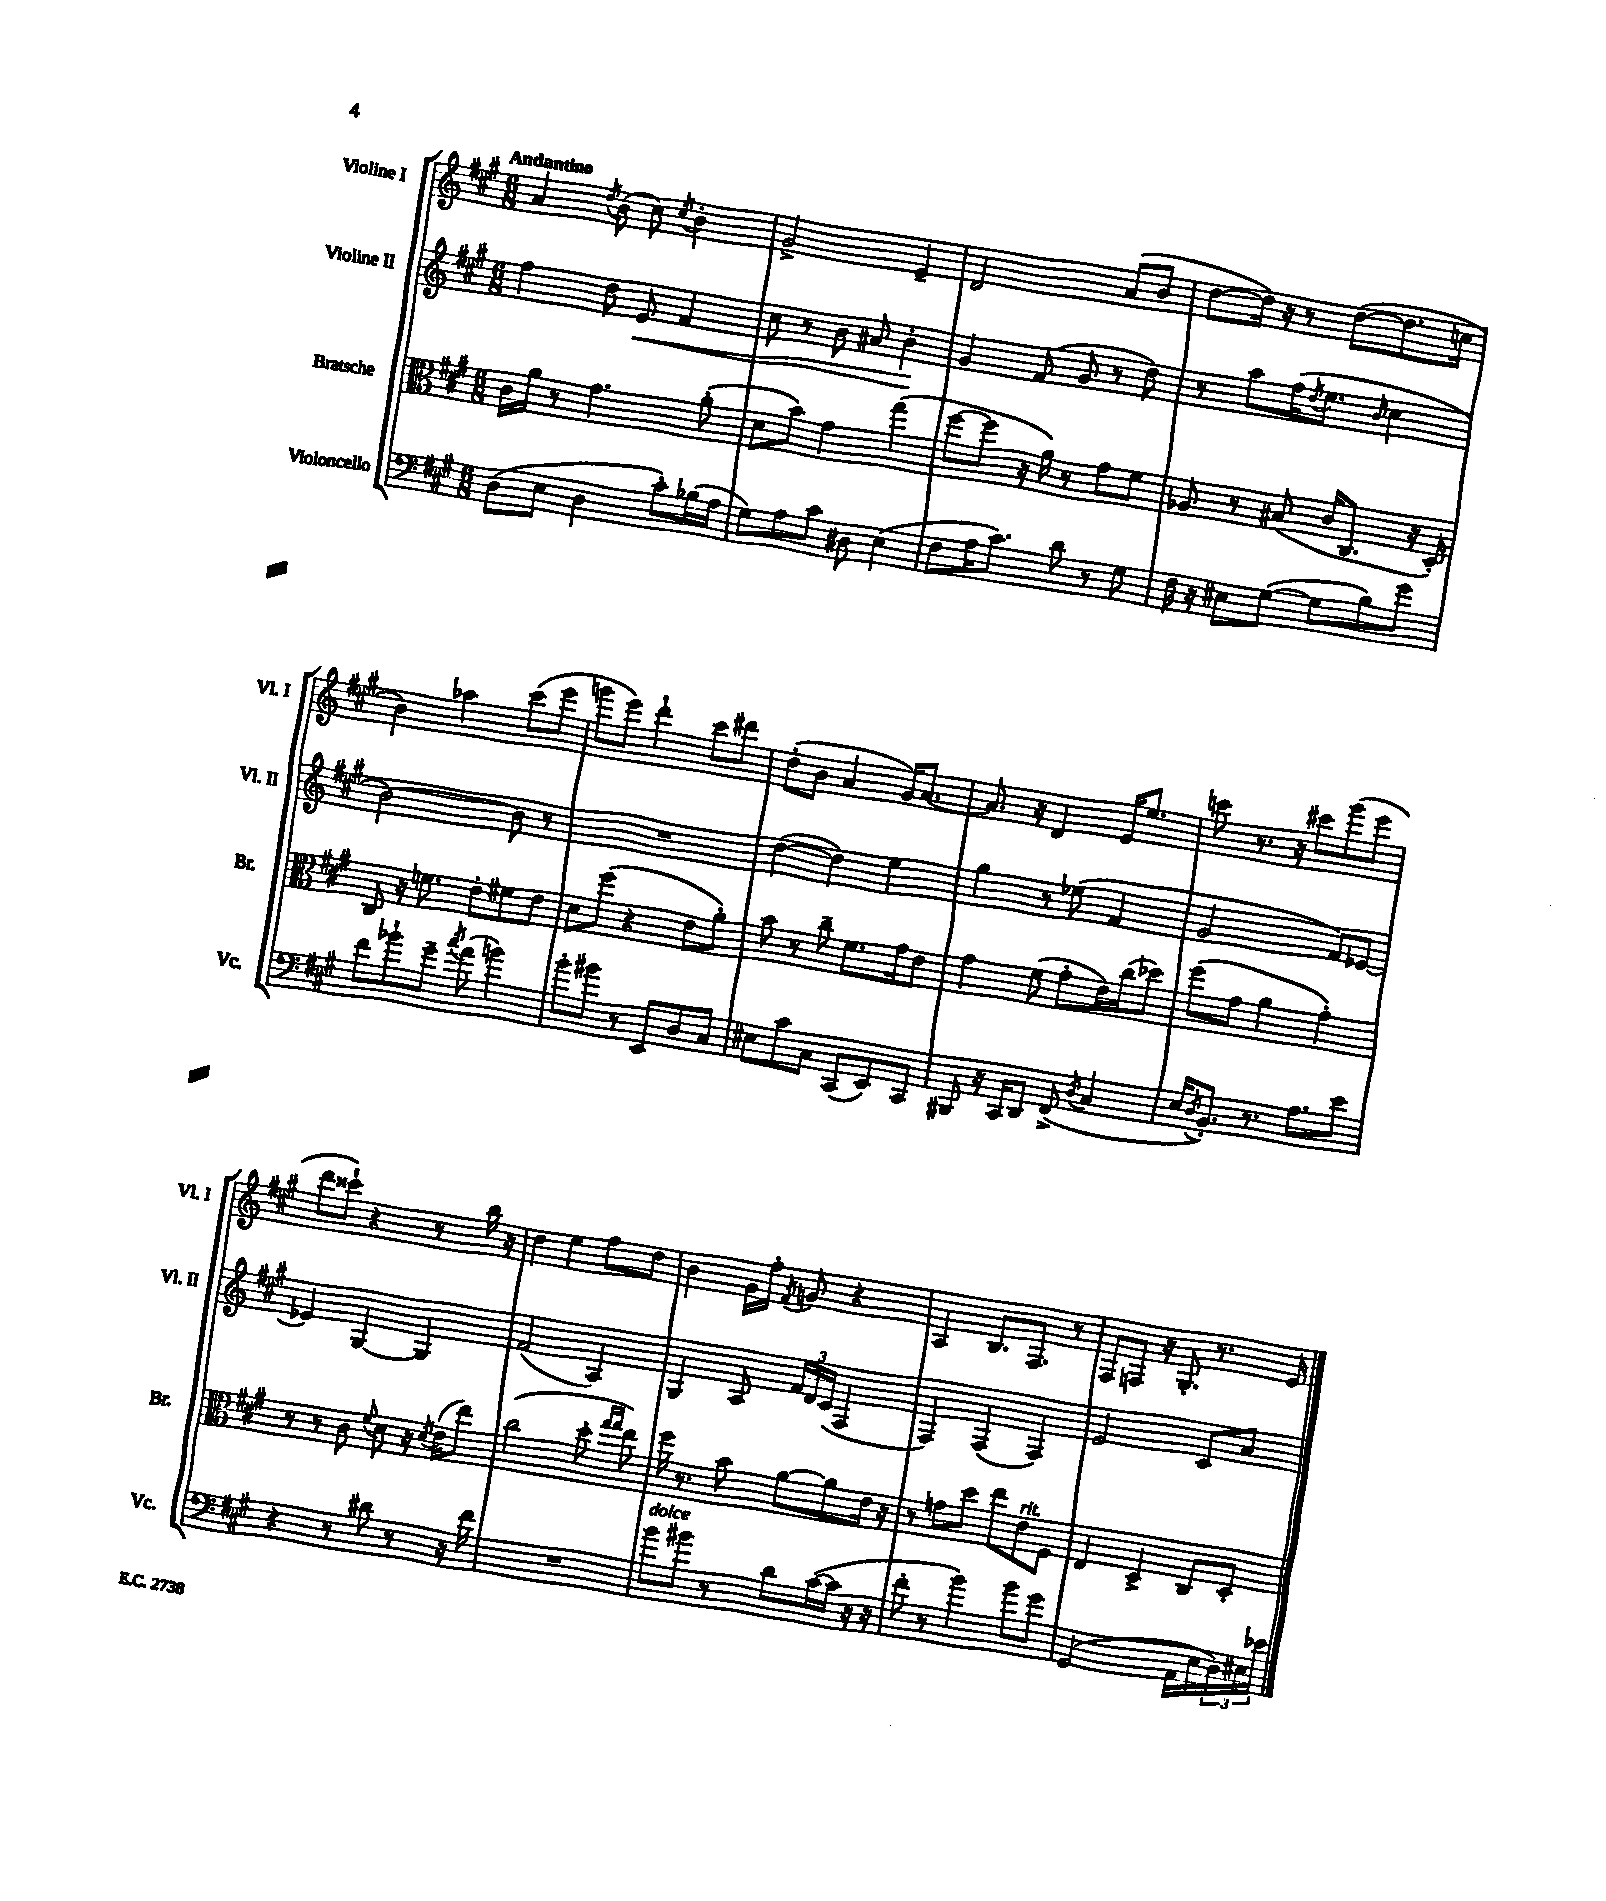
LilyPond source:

<<
\new StaffGroup <<
\new Staff = "s0" \with { instrumentName = "Violine I" shortInstrumentName = "Vl. I" } {
    \clef treble \key a \major \numericTimeSignature \time 6/8 \tempo "Andantino"
    a'4 \acciaccatura { d''8 } b'8( cis''8) \acciaccatura { cis''8 } b'4-. |
    gis'2-> e'4-- |
    d'2 a'8( b'8 |
    d''8~ d''16) r16 r8 d''8~( d''8. c''16 |
    b'4) aes''4 cis'''8( e'''8 |
    g'''8 e'''8) d'''4-! cis'''8 dis'''8 |
    d''8-.( b'8 a'4 gis'16) a'8.~ |
    a'8. r16 d'4 e'16 e''8. |
    c'''8 r8. r16 cis'''8 gis'''8( e'''8 |
    d'''8 cisis'''8-!) r4 r8 b''16 r16 |
    d''4 e''4 fis''8 d''8 |
    b'4 gis'16 fis''16-. \acciaccatura { fis'8 } g'8 r4 |
    a4 b8. fis8. r8 |
    fis8 f8 r16 gis8.-. r8. e'16 \bar "|." |
}
\new Staff = "s1" \with { instrumentName = "Violine II" shortInstrumentName = "Vl. II" } {
    \clef treble \key a \major \numericTimeSignature \time 6/8
    fis''4 d''8 e'8\< fis'4 |
    cis''8 r8 b'8 ais'8 b'4-.\! |
    gis'4 fis'8( gis'8 r8 d''8) |
    r8 a''8 fis''16( \acciaccatura { d''8 } e''8. \grace { b'16 } cis''4 |
    b'2~) b'8 r8 |
    R2. |
    d''4~( d''4) e''4 |
    gis''4 r8 ees''8( fis'4 |
    gis'2 fis'8) ees'8~ |
    ees'4 gis4~ gis4 |
    fis'2( a4) |
    gis4 a8 \tuplet 3/2 { fis'16 d'16 cis'16( } fis4 |
    fis4) fis4( fis4) |
    e'2 cis'8 a'8 \bar "|." |
}
\new Staff = "s2" \with { instrumentName = "Bratsche" shortInstrumentName = "Br." } {
    \clef alto \key a \major \numericTimeSignature \time 6/8
    cis'16 a'16 r8 gis'4. a'8-.( |
    d'8 b'8) gis'4 gis''4( |
    fis''8~ fis''8 r16 a'16) r8 gis'8 fis'8 |
    aes8 r8 bis8( cis'16 cis8. r16 d16-.) |
    cis8 r16 f'8. e'8-. fis'8 e'8 |
    d'8 fis''8( r4 e'8 a'8-.) |
    b'8 r8 cis''8-- fis'8. gis'16 e'8 |
    gis'4 fis'8( gis'8-. e'16) cis''16( des''8) |
    fis''8( gis'8 a'4 gis'4-.) |
    r8 r8 cis'8 \appoggiatura { fis'8 } d'8 r16 \acciaccatura { d'8 } e'16( e''8) |
    cis''2( d''8-. \grace { gis''16 gis''16 } e''8) |
    fis''16 r8. b'8 a'8~ a'8 e'16 r16 |
    r8 g'8 d''8 e''8 e'8^\markup { \italic "rit." } fis8 |
    e4 d4-> cis8 d8-. \bar "|." |
}
\new Staff = "s3" \with { instrumentName = "Violoncello" shortInstrumentName = "Vc." } {
    \clef bass \key a \major \numericTimeSignature \time 6/8
    d8( e8 d4 cis'8-.) bes16( a16 |
    gis8) a8 cis'8 dis8 e4( |
    fis8 a16 cis'8.) d'8 r8 gis8 |
    fis16 r16 eis8 gis8~( gis8 b8) gis'8 |
    fis'8 bes'8-! gis'8-- \acciaccatura { cis''8 } a'8( b'4) |
    b'8-. bis'8 r8 e,8 d8 cis8 |
    eis8 cis'8 cis8 cis,8( e,8) cis,8 |
    bis,,8 r16 cis,16 d,8 fis,8->( \acciaccatura { d8 } cis4 |
    e16 \acciaccatura { d8 } b,8.-.) r8. a8. e'8 |
    r4 r8 dis'8 r8 r16 fis'16 |
    R2. |
    b'8^\markup { \italic "dolce" } bis'8 r8 d'8 cis'16~( cis'16 r16 r16 |
    fis'8-. r8 b'4) b'8 gis'8 |
    gis,2( a,16 e16 \tuplet 3/2 { d16) eis16 ees'16 } \bar "|." |
}
>>
>>
\layout { \context { \Score \remove "Bar_number_engraver" } }
